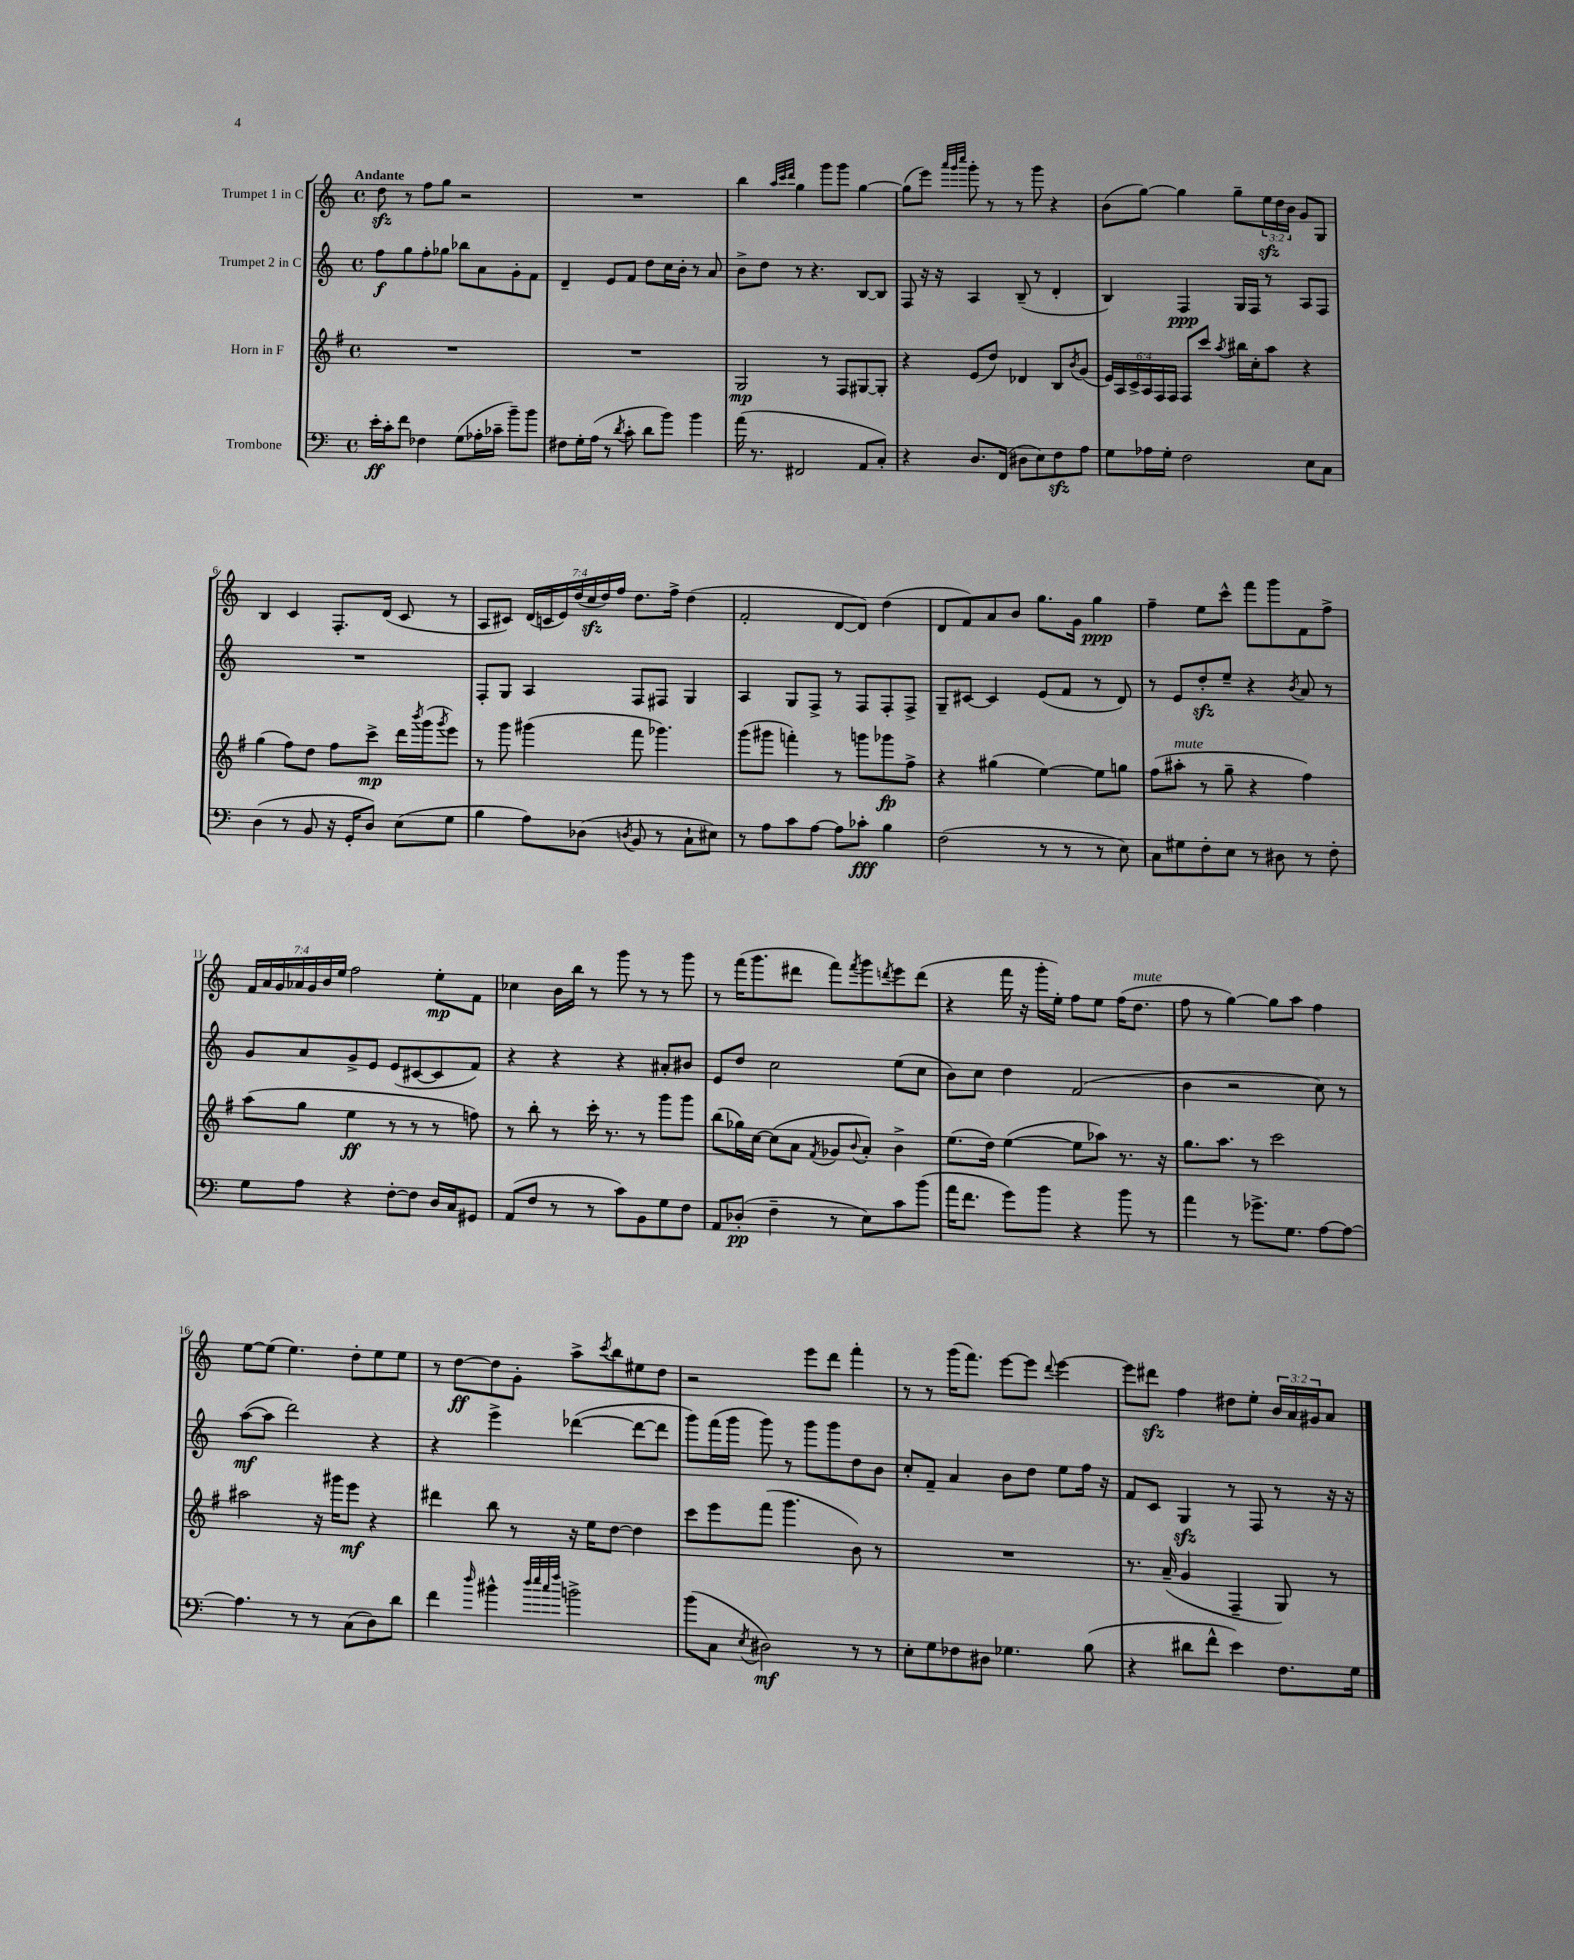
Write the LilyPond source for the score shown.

<<
\new StaffGroup <<
\new Staff = "s0" \with { instrumentName = "Trumpet 1 in C" } {
    \clef treble \key c \major \defaultTimeSignature \time 4/4 \override Staff.TupletNumber.text = #tuplet-number::calc-fraction-text \tempo "Andante"
    d''8\sfz r8 f''8 g''8 r2 |
    R1 |
    b''4 \grace { a''32 c'''32 d'''32 } g''4 g'''8 g'''8 g''4~ |
    g''8( e'''8) \grace { a'''32 g'''32 c''''32 } g'''8-. r8 r8 g'''8 r4 |
    b'8( g''8~) g''4 g''8-- \tuplet 3/2 { e''16\sfz d''16 b'16 } g'8 g8 |
    b4 c'4 f8.-. d'16( c'8 r8 |
    a8 cis'8) \tuplet 7/4 { d'16( c'16 e'16) d''16( c''16\sfz d''16) f''16 } d''8. f''16-> d''4( |
    f'2-. d'8~ d'8) d''4( |
    d'8 f'8) a'8 b'8 g''8. g'16 g''4\ppp |
    f''4-- e''8 c'''8-^ f'''8 g'''8 f'8 f''8-> |
    \tuplet 7/4 { f'16 a'16 g'16 aes'16 g'16 b'16 e''16 } f''2 e''8-.\mp f'8 |
    ces''4 b'16 b''16 r8 g'''8 r8 r8 g'''8 |
    r8 f'''16( g'''8. dis'''8 f'''8) \acciaccatura { f'''8 } g'''8 \acciaccatura { d'''8 } e'''8 d'''8( |
    r4 f'''16 r16 g'''16-. e''16-.) f''8 e''8 f''16( d''8.^\markup { \italic "mute" } |
    f''8 r8 g''4~) g''8 a''8 f''4 |
    e''8~ e''8( e''4.) d''8-. e''8 e''8 |
    r8 d''8~\ff d''8 g'8-. a''8-> \acciaccatura { c'''8 } b''8 eis''8 d''8 |
    r2 e'''8 d'''8 f'''4-. |
    r8 r8 g'''16( f'''8.) e'''8~ e'''8 \appoggiatura { d'''8 } e'''4~ |
    e'''8 dis'''8\sfz f''4 dis''8 e''8-. \tuplet 3/2 { b'16 a'16 gis'16 } a'8 \bar "|." |
}
\new Staff = "s1" \with { instrumentName = "Trumpet 2 in C" } {
    \clef treble \key c \major \defaultTimeSignature \time 4/4
    f''8\f g''8 f''8-. ges''8 bes''8 a'8 g'8-. f'8 |
    d'4-- e'8 f'8 d''8 c''16 b'16-. r8 a'8 |
    b'8-> d''8 r8 r4. b8~ b8 |
    f8 r16 r16 a4 b8--( r8 d'4-. |
    b4) f4\ppp g16 f16 r8 a8 f8 |
    R1 |
    f8-. g8 a4 f8 fis8 g4 |
    a4 g8 f8-> r8 f8 f8-. f8-> |
    g8-- cis'8~ cis'4 e'8( f'8 r8 d'8) |
    r8 e'8 d''8-.\sfz e''8-- r4 \acciaccatura { b'8 } a'8 r8 |
    g'8 a'8 g'8-> e'8 e'8( cis'8~ cis'8 f'8) |
    r4 r4 r4 ais'8-. bis'8 |
    e'8 d''8 c''2 e''8( c''8 |
    b'8) c''8 d''4 f'2( |
    b'4 r2 c''8) r8 |
    a''8~\mf( a''8 d'''2) r4 |
    r4 e'''4-> des'''4~( des'''8~ des'''8 |
    g'''8) f'''16( g'''16 g'''8) r8 g'''8 g'''8 d''8 b'8 |
    c''8-. f'8-- a'4 b'8 d''8 e''8 f''16 r16 |
    f'8 c'8 g4\sfz r8 f8 r8 r16 r16 \bar "|." |
}
\new Staff = "s2" \with { instrumentName = "Horn in F" } {
    \clef treble \key g \major \defaultTimeSignature \time 4/4 \override Staff.TupletNumber.text = #tuplet-number::calc-fraction-text
    R1 |
    R1 |
    g2\mp r8 fis8 gis8~ gis8-. |
    r4 e'8( d''8) des'4 b8 \acciaccatura { b'8 } g'8( |
    \tuplet 6/4 { e'16) a16 c'16-> a16 fis16 fis16 } fis8 c'''8 \acciaccatura { a''8 } bis''16 c''16-. a''8 r4 |
    g''4( fis''8) d''8 fis''8 c'''8->\mp d'''16 \acciaccatura { b'''8 } g'''16( \acciaccatura { g'''8 } e'''8) |
    r8 g'''8 gis'''4( fis'''8 ges'''4.) |
    g'''8( gis'''8 f'''4-.) r8 g'''8 ges'''8\fp fis''8-> |
    r4 gis''4( e''4~) e''8 g''8 |
    fis''8( ais''8-.^\markup { \italic "mute" } r8 g''8-- r4 fis''4) |
    a''8( g''8 e''4\ff r8 r8 r8 f''8) |
    r8 b''8-. r8 c'''16-. r8. r8 g'''8 g'''8 |
    b''8( ges''16) c''16~ c''8( a'8 \acciaccatura { fis'8 } ges'8 \appoggiatura { b'8 } a'8-.) b'4-> |
    e''8.( d''16) e''4~( e''8 aes''8) r8. r16 |
    g''8. a''8. r8 c'''2 |
    ais''2 r16 gis'''16 e'''8\mf r4 |
    dis'''4 b''8 r8 r16 e''16 d''8~ d''4 |
    c'''8 e'''8 fis'''8( g'''4. b'8) r8 |
    R1 |
    r8. a'16--( g'4 fis4-- g8) r8 \bar "|." |
}
\new Staff = "s3" \with { instrumentName = "Trombone" } {
    \clef bass \key c \major \defaultTimeSignature \time 4/4
    e'16-.\ff c'16-. f'8 fes4 g8( aes16-. ces'16-- b'8--) b'8 |
    fis8 g16-. a16( r8 \acciaccatura { d'8 } c'8-. d'8 b'8) b'4 |
    a'16( r8. fis,2 a,8 c8-.) |
    r4 d8. f,16( dis8 e8) f8\sfz a8 |
    g8 aes16 g16-. f2 e8 c8 |
    d4( r8 b,8 r16 g,16-. d8) e8( g8 |
    b4 a8) des8( \acciaccatura { d8 } b,8 r8 c8-! eis8) |
    r8 a8 c'8 a8~ a8 ces'8-.\fff b4 |
    f2( r8 r8 r8 e8) |
    c8 gis8 f8-. e8 r8 dis8 r8 f8-. |
    g8 a8 r4 f8~-. f8 d16 c16 gis,8 |
    a,8( f8 r8 r8 c'8) b,8 g8 f8 |
    a,8 des8-.\pp( f4-- r8 e8) c'8 b'8( |
    a'16 f'8. g'8) b'8 r4 b'8 r8 |
    a'4 r8 ges'8.-> g8. a8~ a8~ |
    a4. r8 r8 c8( d8) d'8 |
    f'4 \grace { d''16 } bis'4-^ \grace { d''32 e''32 c''32 f''32 } b'2-> |
    b'8( c8 \acciaccatura { e8 } dis2\mf) r8 r8 |
    e8-. g8 fes8 dis8 ges4. b8( |
    r4 dis'8 f'8-^ e'4) f8. g16 \bar "|." |
}
>>
>>
